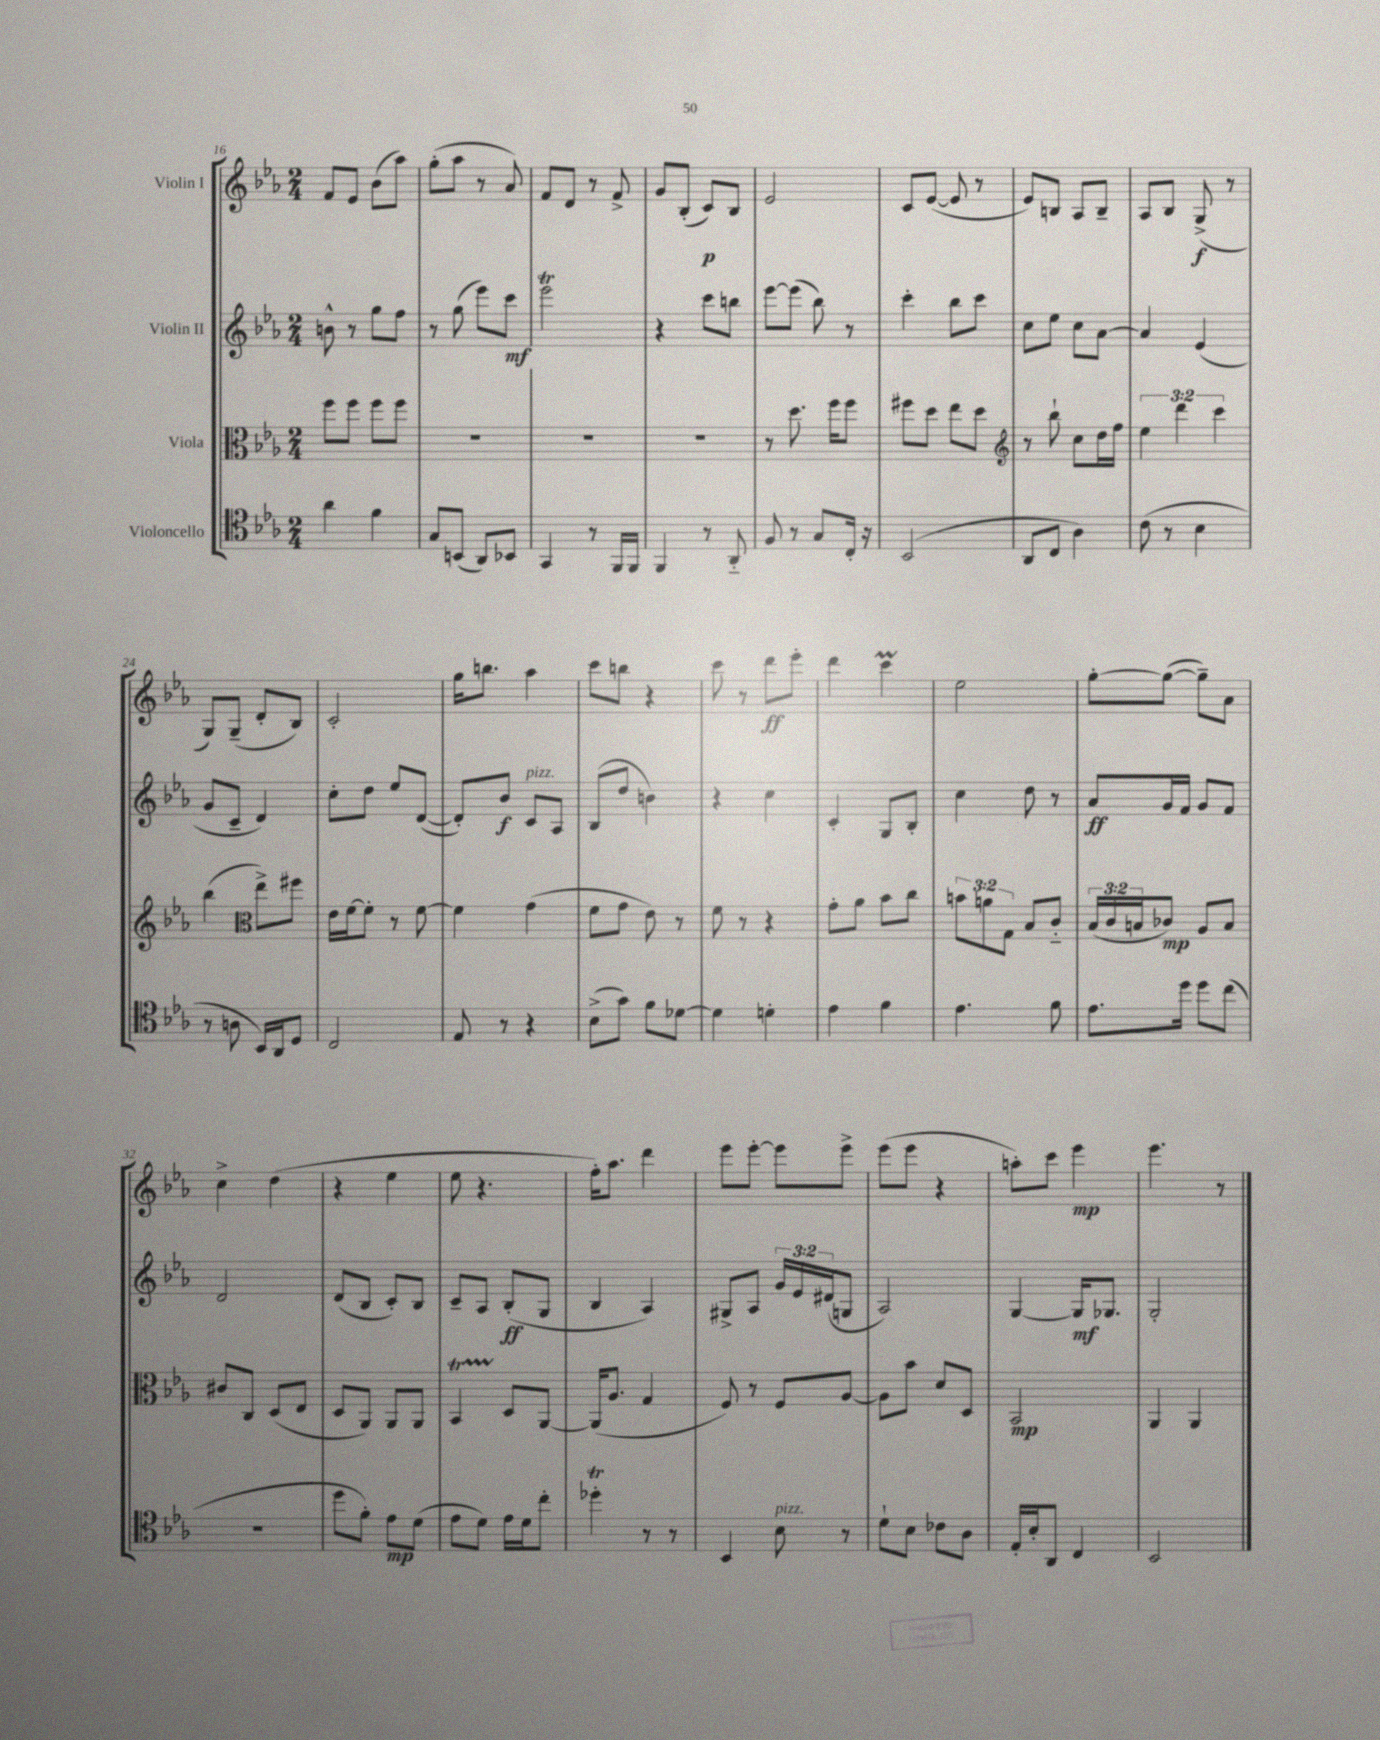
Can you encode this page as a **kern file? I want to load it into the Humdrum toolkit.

**kern	**dynam	**kern	**dynam	**kern	**dynam	**kern	**dynam
*part4	*part4	*part3	*part3	*part2	*part2	*part1	*part1
*staff4	*staff4	*staff3	*staff3	*staff2	*staff2	*staff1	*staff1
*I"Violoncello	*	*I"Viola	*	*I"Violin II	*	*I"Violin I	*
*clefC4	*	*clefC3	*	*clefG2	*	*clefG2	*
*k[b-e-a-]	*	*k[b-e-a-]	*	*k[b-e-a-]	*	*k[b-e-a-]	*
*M2/4	*	*M2/4	*	*M2/4	*	*M2/4	*
=16	=16	=16	=16	=16	=16	=16	=16
4a-\	.	8ff\L	.	8bn^^\	.	8f/L	.
.	.	8ff\J	.	8r	.	8e-/J	.
4f\	.	8ff\L	.	8gg\L	.	(8b-\L	.
.	.	8ff\J	.	8ff\J	.	8aa-\J)	.
=17	=17	=17	=17	=17	=17	=17	=17
8G/L	.	2r	.	8r	.	(8gg'\L	.
(8BBn/J	.	.	.	(8gg\	.	8aa-\J	.
8AA-/L)	.	.	.	8eee-\L)	.	8r	.
8BB-X/J	.	.	.	8ccc\J	mf	8a-/)	.
=18	=18	=18	=18	=18	=18	=18	=18
4GG/	.	2r	.	2eee-T\	.	8f/L	.
.	.	.	.	.	.	8d/J	.
8r	.	.	.	.	.	8r	.
16FF/LL	.	.	.	.	.	8f^/	.
16FF/JJ	.	.	.	.	.	.	.
=19	=19	=19	=19	=19	=19	=19	=19
4FF/	.	2r	.	4r	.	8g/L	.
.	.	.	.	.	.	(8B-'/J	.
8r	.	.	.	8ccc\L	.	8c/L)	p
8AA-/	.	.	.	8bbn\J	.	8B-/J	.
=20	=20	=20	=20	=20	=20	=20	=20
8F/	.	8r	.	[8eee-\L	.	2e-/	.
8r	.	8.dd\	.	(8eee-\J]	.	.	.
8G/L	.	.	.	8bb-\)	.	.	.
.	.	16ff\KL	.	.	.	.	.
16C'/Jk	.	8ff\J	.	8r	.	.	.
16r	.	.	.	.	.	.	.
=21	=21	=21	=21	=21	=21	=21	=21
(2BB-/	.	8ff#X\L	.	4ccc'\	.	8c/L	.
.	.	8dd\J	.	.	.	([8e-/J	.
.	.	8ee-\L	.	8bb-\L	.	8e-/]	.
.	.	8dd\J	.	8ccc\J	.	8r	.
=22	=22	=22	=22	=22	=22	=22	=22
*	*	*clefG2	*	*	*	*	*
8AA-/L	.	8r	.	8cc\L	.	8e-/L)	.
8C/J	.	8bb-`\	.	8ee-\J	.	8Bn/J	.
4A-\)	.	8cc\L	.	8cc\L	.	8A-/L	.
.	.	16dd\L	.	[8a-\J	.	8B~/J	.
.	.	16ff\JJ	.	.	.	.	.
=23	=23	=23	=23	=23	=23	=23	=23
(8c\	.	6ee-\	.	4a-/]	.	8A-/L	.
8r	.	.	.	.	.	8B-/J	.
.	.	6ddd\	.	.	.	.	.
4B-\	.	.	.	(4e-/	.	(8G^/	f
.	.	6ccc\	.	.	.	.	.
.	.	.	.	.	.	8r	.
!!LO:LB:g=z
=24	=24	=24	=24	=24	=24	=24	=24
8r	.	(4bb-\	.	8g/L	.	8G/L)	.
8An\	.	.	.	8c~/J	.	(8G~/J	.
*	*	*clefC3	*	*	*	*	*
16BB-/LL)	.	8ee-^\L)	.	4d/)	.	8d'/L	.
16AA-/J	.	.	.	.	.	.	.
8D/J	.	8ff#X\J	.	.	.	8B-/J)	.
=25	=25	=25	=25	=25	=25	=25	=25
2C/	.	16e-\LL	.	8cc'\L	.	2c'/	.
.	.	[16f\J	.	.	.	.	.
.	.	8f'\J]	.	8dd\J	.	.	.
.	.	8r	.	8ee-/L	.	.	.
.	.	[8f\	.	([8d/J	.	.	.
=26	=26	=26	=26	=26	=26	=26	=26
8E-/	.	4f\]	.	8d'/L])	.	16gg\KL	.
.	.	.	.	.	.	8.bbn\J	.
8r	.	.	.	8b-/J	f	.	.
!	!	!	!	!LO:TX:a:i:t=pizz.	!	!	!
4r	.	(4g\	.	8c/L	.	4aa-\	.
.	.	.	.	8A-/J	.	.	.
=27	=27	=27	=27	=27	=27	=27	=27
(8B-^\L	.	8f\L	.	(8B-/L	.	8ccc\L	.
8g\J)	.	8g\J	.	8dd/J	.	8bbn\J	.
8f\L	.	8e-\)	.	4bn\)	.	4r	.
[8d-X\J	.	8r	.	.	.	.	.
=28	=28	=28	=28	=28	=28	=28	=28
4d-\]	.	8f\	.	4r	.	8ccc\	.
.	.	8r	.	.	.	8r	.
4dn'\	.	4r	.	4cc\	.	8ddd\L	ff
.	.	.	.	.	.	8eee-'\J	.
=29	=29	=29	=29	=29	=29	=29	=29
4e-\	.	8g'\L	.	4c'/	.	4ddd\	.
.	.	8a-\J	.	.	.	.	.
4f\	.	8b-\L	.	8G/L	.	4cccM\	.
.	.	8cc\J	.	8B-'/J	.	.	.
=30	=30	=30	=30	=30	=30	=30	=30
4.e-\	.	12bn\L	.	4cc\	.	2ee-\	.
.	.	12an\	.	.	.	.	.
.	.	12G\J	.	.	.	.	.
.	.	8B-/L	.	8dd\	.	.	.
8f\	.	8c/J	.	8r	.	.	.
=31	=31	=31	=31	=31	=31	=31	=31
8.e-\L	.	(24B-/LL	.	8a-/L	ff	[8gg'\L	.
.	.	24c/	.	.	.	.	.
.	.	24Bn/J	.	.	.	.	.
.	.	8c-X/J)	mp	16g/L	.	(8gg\J_	.
16dd\Jk	.	.	.	16f/JJ	.	.	.
8dd\L	.	8A-/L	.	8g/L	.	8gg~\L])	.
(8cc\J	.	8B/J	.	8f/J	.	8a-\J	.
!!LO:LB:g=z
=32	=32	=32	=32	=32	=32	=32	=32
2r	.	8c#X/L	.	2d/	.	4cc^\	.
.	.	8C/J	.	.	.	.	.
.	.	(8D/L	.	.	.	(4dd\	.
.	.	8E-/J	.	.	.	.	.
=33	=33	=33	=33	=33	=33	=33	=33
8dd\L	.	8D/L	.	(8d/L	.	4r	.
8f'\J)	.	8AA-/J)	.	8B-/J	.	.	.
8e-\L	mp	8AA-/L	.	8c'/L)	.	4ee-\	.
(8d\J	.	8AA-/J	.	8B-/J	.	.	.
=34	=34	=34	=34	=34	=34	=34	=34
8e-\L	.	4BB-T/	.	8c~/L	.	8ee-\	.
8d\J)	.	.	.	8A-/J	.	4.r	.
16e-\LL	.	8D/L	.	(8B-'/L	ff	.	.
16d\J	.	.	.	.	.	.	.
8cc'\J	.	[8AA-/J	.	8G/J	.	.	.
=35	=35	=35	=35	=35	=35	=35	=35
4dd-XT'\	.	(16AA-/KL]	.	4B-/	.	16ff'\KL)	.
.	.	8.A-/J	.	.	.	8.aa-\J	.
8r	.	4G/	.	4A-/)	.	4ddd\	.
8r	.	.	.	.	.	.	.
=36	=36	=36	=36	=36	=36	=36	=36
4BB-/	.	8F/)	.	8G#X^/L	.	8eee-\L	.
.	.	8r	.	8A-/J	.	[8eee-'\J	.
!LO:TX:a:i:t=pizz.	!	!	!	!	!	!	!
8B-\	.	8F/L	.	24g/LL	.	8eee-\L]	.
.	.	.	.	24e-/	.	.	.
.	.	.	.	(24d#X/J	.	.	.
8r	.	[8A-/J	.	8Gn/J	.	8eee-^\J	.
=37	=37	=37	=37	=37	=37	=37	=37
8d`\L	.	8A-\L]	.	2A-/)	.	(8eee-\L	.
8B-\J	.	8b-\J	.	.	.	8eee-\J	.
8c-X\L	.	8d/L	.	.	.	4r	.
8A-\J	.	8D/J	.	.	.	.	.
=38	=38	=38	=38	=38	=38	=38	=38
16E-'/LL	.	2BB-/	mp	[4G/	.	8aan'\L)	.
16B-'/J	.	.	.	.	.	.	.
8AA-/J	.	.	.	.	.	8ccc\J	.
4C/	.	.	.	16G/KL]	mf	4eee-\	mp
.	.	.	.	8.G-X/J	.	.	.
=39	=39	=39	=39	=39	=39	=39	=39
2BB-/	.	4AA-/	.	2G'/	.	4.eee-\	.
.	.	4AA-/	.	.	.	.	.
.	.	.	.	.	.	8r	.
==	==	==	==	==	==	==	==
*-	*-	*-	*-	*-	*-	*-	*-
